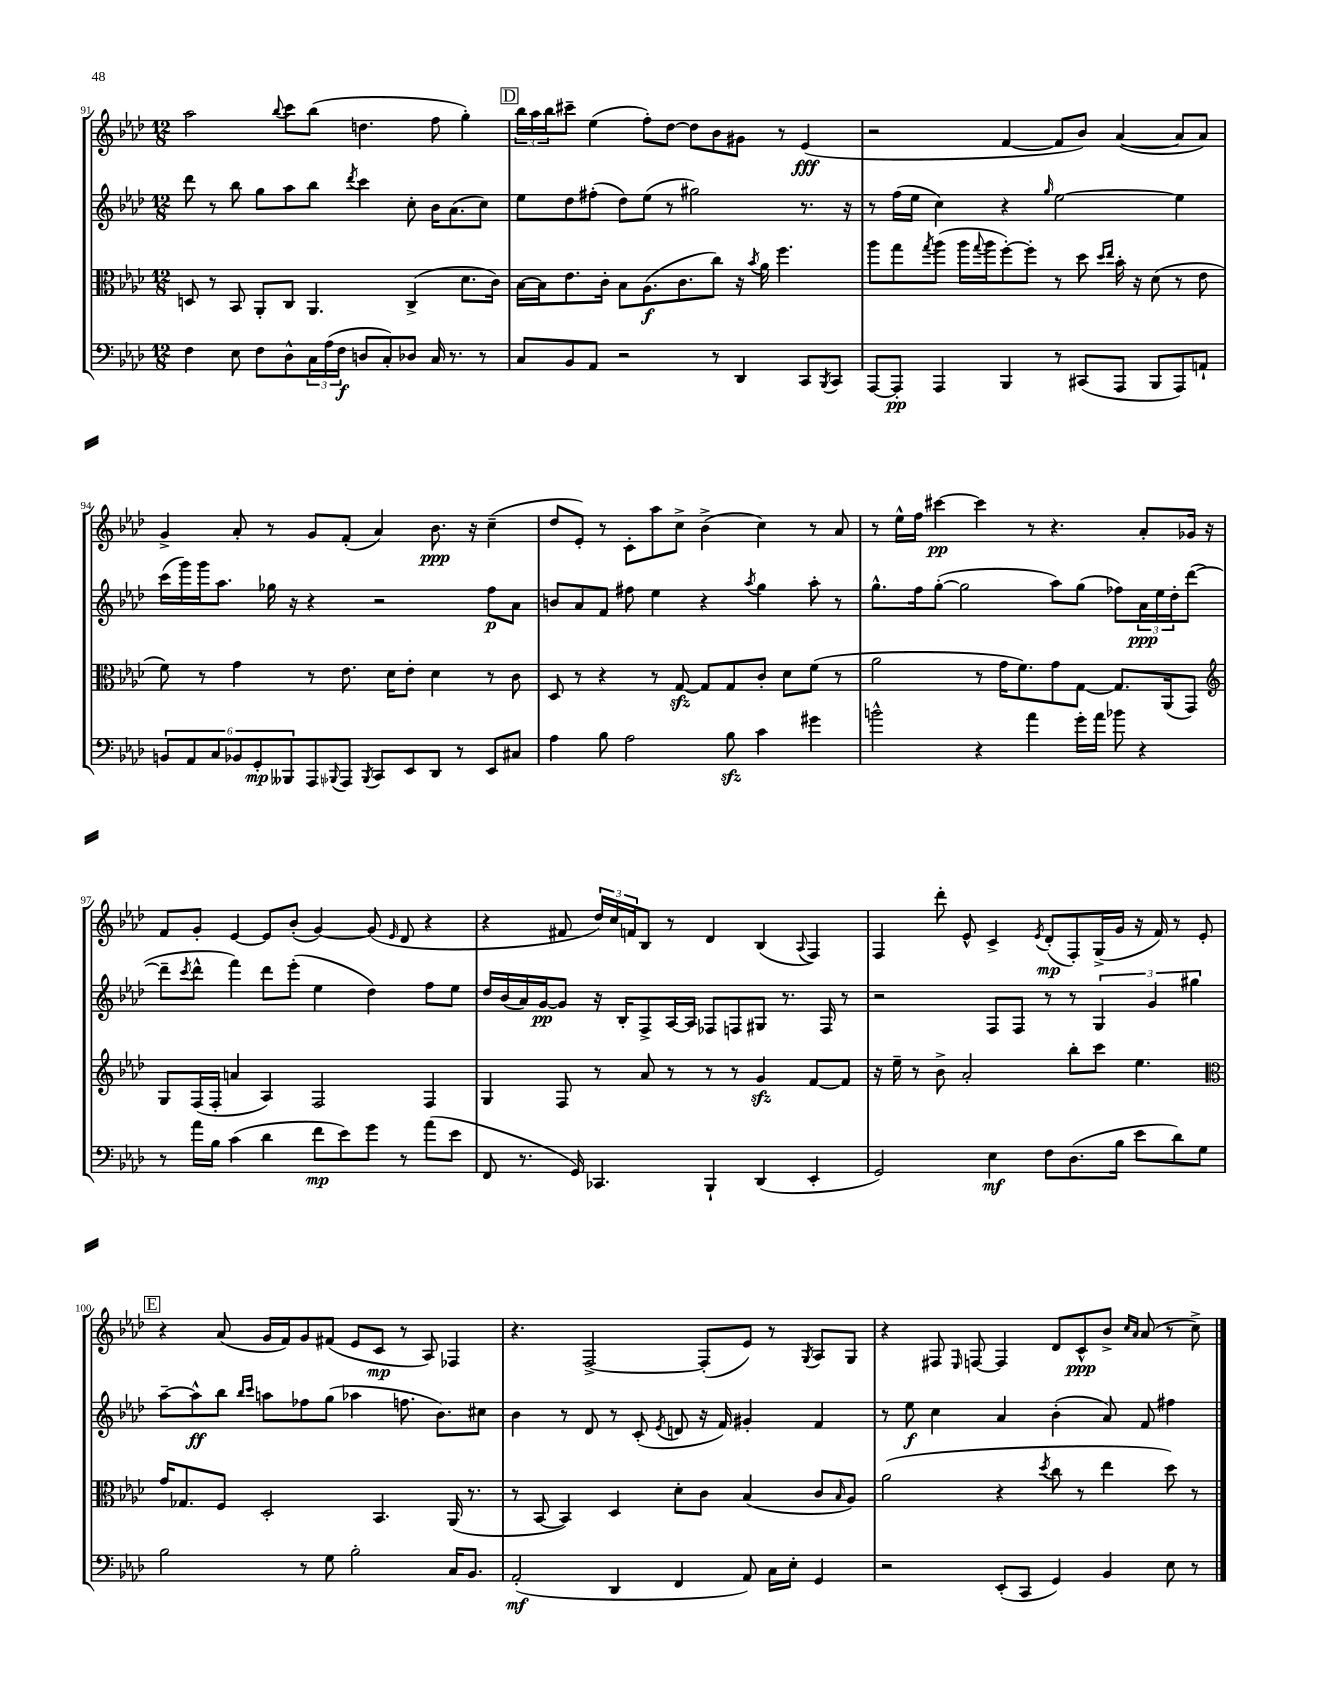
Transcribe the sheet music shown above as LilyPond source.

<<
\new StaffGroup <<
\new Staff = "s0" {
    \clef treble \key aes \major \numericTimeSignature \time 12/8
    aes''2 \appoggiatura { bes''8 } c'''8 bes''8( d''4. f''8 g''4-.) |
    \mark \markup { \box "D" } \tuplet 3/2 { bes''16 aes''16 bes''16 } cis'''8-- ees''4( f''8-.) des''8~ des''8 bes'8 gis'8 r8 ees'4\fff( |
    r2 f'4~ f'8 bes'8) aes'4~( aes'8 aes'8) |
    g'4-> aes'8-. r8 g'8 f'8-.( aes'4) bes'8.\ppp r16 c''4--( |
    des''8 ees'8-.) r8 c'8-. aes''8 c''8-> bes'4->( c''4) r8 aes'8 |
    r8 ees''16-^ f''16 cis'''4~\pp cis'''4 r8 r4. aes'8-. ges'16 r16 |
    f'8 g'8-. ees'4~ ees'8 bes'8-.( g'4~) g'8( \grace { ees'16 } des'8 r4 |
    r4 fis'8 \tuplet 3/2 { des''16) c''16 f'16 } bes8 r8 des'4 bes4( \appoggiatura { aes8 } f4) |
    f4 des'''8-. ees'8-^ c'4-> \acciaccatura { ees'8 } des'8-.\mp( f8-.) g16->( g'16 r16 f'16) r8 ees'8-. |
    \mark \markup { \box "E" } r4 aes'8( g'16 f'16) g'8 fis'8( ees'8 c'8\mp r8 aes8) fes4 |
    r4. f2~-> f8-.( ees'8) r8 \acciaccatura { g8 } aes8 g8 |
    r4 fis8 \grace { ees16 } f8~ f4 des'8 c'8-^\ppp bes'8-> \grace { c''16 aes'16 } aes'8( r8 c''8->) \bar "|." |
}
\new Staff = "s1" {
    \clef treble \key aes \major \numericTimeSignature \time 12/8
    des'''8 r8 bes''8 g''8 aes''8 bes''8 \acciaccatura { des'''8 } c'''4 c''8-. bes'16 aes'8.( c''8) |
    \mark \markup { \box "D" } ees''8 des''8 fis''8-.( des''8) ees''8( r8 gis''2) r8. r16 |
    r8 f''16( ees''16 c''4) r4 \grace { g''16 } ees''2~ ees''4 |
    c'''16( g'''16) g'''16 aes''8. ges''16 r16 r4 r2 f''8\p aes'8 |
    b'8 aes'8 f'8 fis''8 ees''4 r4 \acciaccatura { aes''8 } g''4 aes''8-. r8 |
    g''8.-^ f''16 g''8~-.( g''2 aes''8) g''8( fes''8) \tuplet 3/2 { aes'16\ppp ees''16 des''16-. } des'''8~( |
    des'''8-- \acciaccatura { c'''8 } des'''8-^ f'''4) des'''8 ees'''8-.( ees''4 des''4) f''8 ees''8 |
    des''16 bes'16( aes'16) g'16~\pp g'8 r16 bes16-. f8-> aes16~ aes16 fes8 f8 gis8 r8. f16 r8 |
    r2 f8 f8 r8 r8 \tuplet 3/2 { g4 g'4 gis''4 } |
    \mark \markup { \box "E" } aes''8~-- aes''8-^\ff bes''8 \grace { bes''16 c'''16 } a''8 fes''8 g''8( aes''4 f''8. bes'8.) cis''8 |
    bes'4 r8 des'8 r8 c'8-.( \acciaccatura { ees'8 } d'8 r16 f'16) gis'4-. f'4 |
    r8 ees''8\f c''4 aes'4 bes'4-.( aes'8) f'8 fis''4 \bar "|." |
}
\new Staff = "s2" {
    \clef alto \key aes \major \numericTimeSignature \time 12/8
    d8 r8 bes,8 aes,8-. c8 aes,4. c4->( des'8. c'16) |
    \mark \markup { \box "D" } bes16~ bes16 ees'8. c'16-. bes8 aes8.\f( c'8. c''8) r16 \acciaccatura { bes'8 } aes'16 f''4. |
    aes''8 g''8 \acciaccatura { g''8 } aes''8( aes''16 \appoggiatura { g''8 } aes''16 f''8~-.) f''8-. r8 des''8 \grace { des''16 ees''16 } bes'16-. r16 des'8( r8 ees'8 |
    f'8) r8 g'4 r8 ees'8. des'16 ees'8-. des'4 r8 c'8 |
    des8 r8 r4 r8 g8~\sfz g8 g8 c'8-. des'8 f'8( r8 |
    aes'2 r8 g'16 f'8.) g'8 g8~ g8. aes,16( g,8) |
    \clef treble g8 f16( f16-. a'4 aes4) f2 f4 |
    g4 f8 r8 aes'8 r8 r8 r8 g'4\sfz f'8~ f'8 |
    r16 ees''16-- r8 bes'8-> aes'2-. bes''8-. c'''8 ees''4. |
    \mark \markup { \box "E" } \clef alto g'16 ges8. f8 des2-. bes,4. aes,16( r8. |
    r8 bes,8~ bes,4) des4 des'8-. c'8 bes4( c'8 \grace { bes16 } aes8) |
    aes'2( r4 \acciaccatura { des''8 } c''8 r8 ees''4 des''8) r8 \bar "|." |
}
\new Staff = "s3" {
    \clef bass \key aes \major \numericTimeSignature \time 12/8
    f4 ees8 f8 des8-^ \tuplet 3/2 { c16 aes16( f16\f } d8 c8-.) des8 c16 r8. r8 |
    \mark \markup { \box "D" } c8 bes,8 aes,8 r2 r8 des,4 c,8 \acciaccatura { bes,,8 } c,8 |
    aes,,8~ aes,,8-.\pp aes,,4 bes,,4 r8 cis,8( aes,,8 bes,,8 aes,,8) a,8-! |
    \tuplet 6/4 { b,8 aes,8 c8 bes,8 g,8-.\mp beses,,8 } aes,,8 \appoggiatura { bes,,8 } aes,,8 \acciaccatura { bes,,8 } c,8 ees,8 des,8 r8 ees,8 cis8 |
    aes4 bes8 aes2 bes8\sfz c'4 gis'4 |
    b'2-^ r4 aes'4 g'16-. aes'16 bes'8 r4 |
    r8 aes'16 bes16 c'4( des'4 f'8\mp ees'8) g'8 r8 aes'8( ees'8 |
    f,8 r8. g,16) ces,4. bes,,4-! des,4( ees,4-. |
    g,2) ees4\mf f8 des8.( bes16 ees'8 des'8) g8 |
    \mark \markup { \box "E" } bes2 r8 g8 bes2-. c16 bes,8. |
    aes,2-.\mf( des,4 f,4 aes,8) c16 ees16-. g,4 |
    r2 ees,8-.( c,8 g,4) bes,4 ees8 r8 \bar "|." |
}
>>
>>
\layout { \context { \Score currentBarNumber = #91 } }
